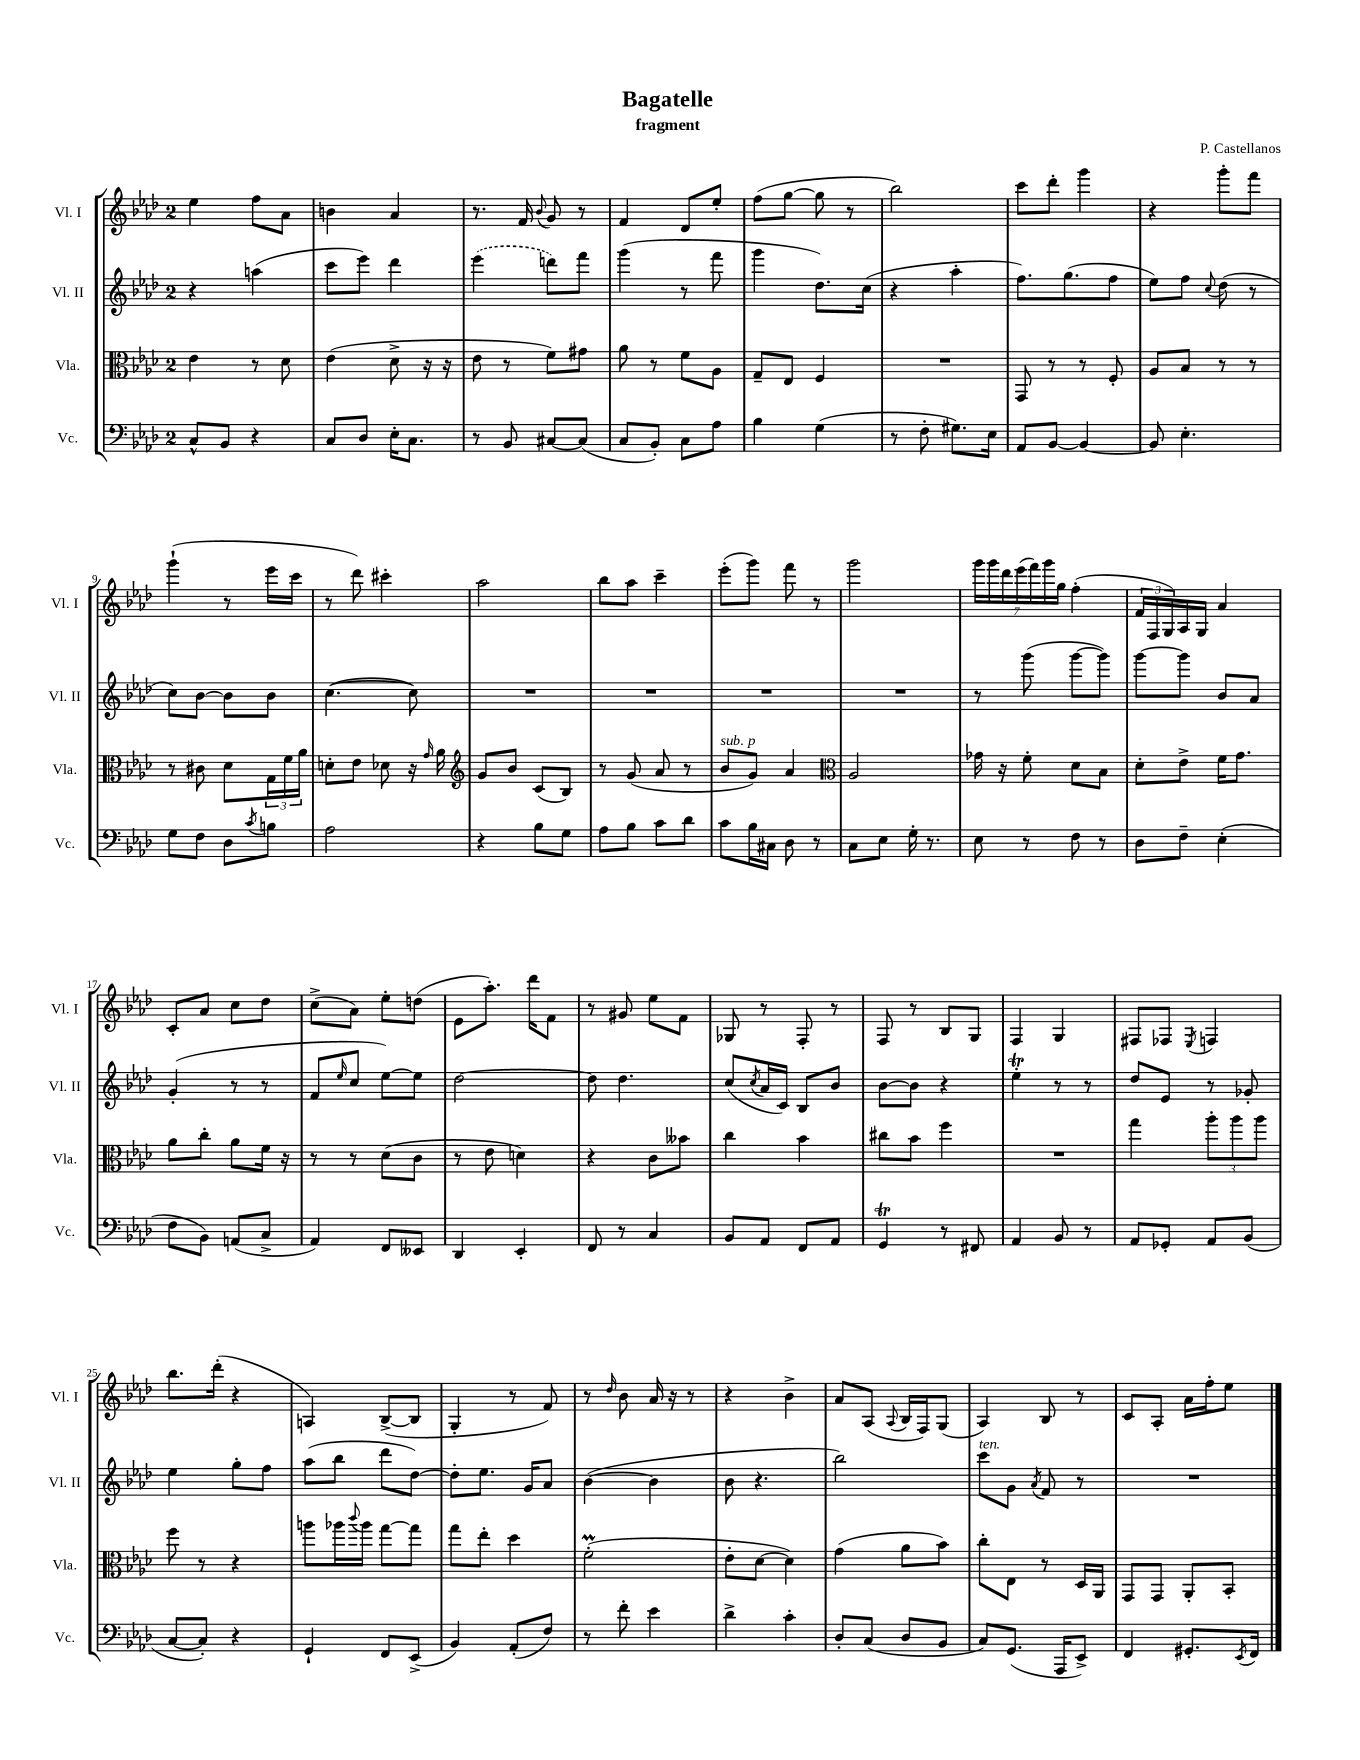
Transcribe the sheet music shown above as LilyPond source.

\header { title = "Bagatelle" composer = "P. Castellanos" subtitle = "fragment" }
<<
\new StaffGroup <<
\new Staff = "s0" \with { instrumentName = "Vl. I" shortInstrumentName = "Vl. I" } {
    \clef treble \key aes \major \once \override Staff.TimeSignature.style = #'single-digit \time 2/4
    ees''4 f''8 aes'8 |
    b'4 aes'4 |
    r8. f'16 \appoggiatura { bes'8 } g'8 r8 |
    f'4 des'8 ees''8-. |
    f''8( g''8~ g''8 r8 |
    bes''2) |
    c'''8 des'''8-. g'''4 |
    r4 g'''8-. f'''8 |
    g'''4-!( r8 ees'''16 c'''16 |
    r8 des'''8) cis'''4-. |
    aes''2 |
    bes''8 aes''8 c'''4-- |
    ees'''8-.( g'''8) f'''8 r8 |
    g'''2 |
    \tuplet 7/4 { g'''16 g'''16 des'''16 ees'''16( f'''16) g'''16 g''16 } f''4-.( |
    \tuplet 3/2 { f'16 f16 g16) } aes16 g16 aes'4 |
    c'8-. aes'8 c''8 des''8 |
    c''8->( aes'8) ees''8-. d''8( |
    ees'8 aes''8.-.) des'''16 f'8 |
    r8 gis'8 ees''8 f'8 |
    ges8 r8 f8-. r8 |
    f8 r8 bes8 g8 |
    f4 g4 |
    fis8 fes8 \acciaccatura { ees8 } f4 |
    bes''8. des'''16-.( r4 |
    a4) bes8~->( bes8 |
    g4-. r8 f'8) |
    r8 \grace { des''16 } bes'8 aes'16 r16 r8 |
    r4 bes'4-> |
    aes'8 aes8( \appoggiatura { aes8 } bes16 f16) g8( |
    aes4) bes8 r8 |
    c'8 aes8-. aes'16 f''16-. ees''8 \bar "|." |
}
\new Staff = "s1" \with { instrumentName = "Vl. II" shortInstrumentName = "Vl. II" } {
    \clef treble \key aes \major \once \override Staff.TimeSignature.style = #'single-digit \time 2/4
    r4 a''4( |
    c'''8 ees'''8) des'''4 |
    \once \slurDashed ees'''4( d'''8) f'''8 |
    g'''4( r8 f'''8 |
    g'''4 des''8.) c''16( |
    r4 aes''4-. |
    f''8.) g''8.( f''8 |
    ees''8) f''8 \appoggiatura { c''8 } des''8( r8 |
    c''8) bes'8~ bes'8 bes'8 |
    c''4.~( c''8) |
    R2 |
    R2 |
    R2 |
    R2 |
    r8 g'''8( g'''8~ g'''8) |
    g'''8~ g'''8 bes'8 aes'8 |
    g'4-.( r8 r8 |
    f'8 \grace { ees''16 } c''8 ees''8~) ees''8 |
    des''2~ |
    des''8 des''4. |
    c''8( \acciaccatura { c''8 } aes'16 c'16) bes8 bes'8 |
    bes'8~ bes'8 r4 |
    ees''4-.\trill r8 r8 |
    des''8 ees'8 r8 ges'8-. |
    ees''4 g''8-. f''8 |
    aes''8( bes''8 des'''8 des''8~) |
    des''8-. ees''8. g'16 aes'8 |
    bes'4~( bes'4 |
    bes'8 r4. |
    bes''2) |
    c'''8^\markup { \italic "ten." } g'8 \acciaccatura { aes'8 } f'8 r8 |
    R2 \bar "|." |
}
\new Staff = "s2" \with { instrumentName = "Vla." shortInstrumentName = "Vla." } {
    \clef alto \key aes \major \once \override Staff.TimeSignature.style = #'single-digit \time 2/4
    ees'4 r8 des'8 |
    ees'4( des'8-> r16 r16 |
    ees'8 r8 f'8) gis'8 |
    aes'8 r8 f'8 aes8 |
    g8-- ees8 f4 |
    R2 |
    g,8 r8 r8 f8-. |
    aes8 bes8 r8 r8 |
    r8 cis'8 des'8 \tuplet 3/2 { g16 f'16 aes'16 } |
    d'8-. ees'8 des'8 r16 \grace { g'16 } aes'16 |
    \clef treble g'8 bes'8 c'8( bes8) |
    r8 g'8( aes'8 r8 |
    bes'8^\markup { \italic "sub. p" } g'8) aes'4 |
    \clef alto aes2 |
    ges'16 r16 f'8-. des'8 bes8 |
    des'8-. ees'8-> f'16 g'8. |
    aes'8 c''8-. aes'8 f'16 r16 |
    r8 r8 des'8( c'8 |
    r8 ees'8 d'4) |
    r4 c'8 beses'8 |
    c''4 bes'4 |
    cis''8 bes'8 f''4 |
    R2 |
    g''4 \tuplet 3/2 { aes''8-. aes''8 aes''8 } |
    f''8 r8 r4 |
    a''8 aes''16 \appoggiatura { c'''8 } aes''16 g''8~ g''8 |
    g''8 ees''8-. des''4 |
    f'2-.\prall( |
    ees'8-. des'8~ des'4) |
    g'4( aes'8 bes'8) |
    c''8-. ees8 r8 des16 aes,16 |
    g,8 g,8 aes,8-. bes,8-. \bar "|." |
}
\new Staff = "s3" \with { instrumentName = "Vc." shortInstrumentName = "Vc." } {
    \clef bass \key aes \major \once \override Staff.TimeSignature.style = #'single-digit \time 2/4
    c8-^ bes,8 r4 |
    c8 des8 ees16-. c8. |
    r8 bes,8 cis8~ cis8( |
    c8 bes,8-.) c8 aes8 |
    bes4 g4( |
    r8 f8-. gis8.) ees16 |
    aes,8 bes,8~ bes,4~ |
    bes,8 ees4.-. |
    g8 f8 des8 \acciaccatura { c'8 } b8 |
    aes2 |
    r4 bes8 g8 |
    aes8 bes8 c'8 des'8 |
    c'8 bes16 cis16 des8 r8 |
    c8 ees8 g16-. r8. |
    ees8 r8 f8 r8 |
    des8 f8-- ees4-.( |
    f8 bes,8) a,8( c8-> |
    aes,4) f,8 eeses,8 |
    des,4 ees,4-. |
    f,8 r8 c4 |
    bes,8 aes,8 f,8 aes,8 |
    g,4\trill r8 fis,8 |
    aes,4 bes,8 r8 |
    aes,8 ges,8-. aes,8 bes,8( |
    c8~ c8-.) r4 |
    g,4-! f,8 ees,8->( |
    bes,4) aes,8-.( f8) |
    r8 f'8-. ees'4 |
    des'4-> c'4-. |
    des8-. c8( des8 bes,8 |
    c8) g,8.( aes,,16 ees,8->) |
    f,4 gis,8.-. \acciaccatura { ees,8 } f,16 \bar "|." |
}
>>
>>
